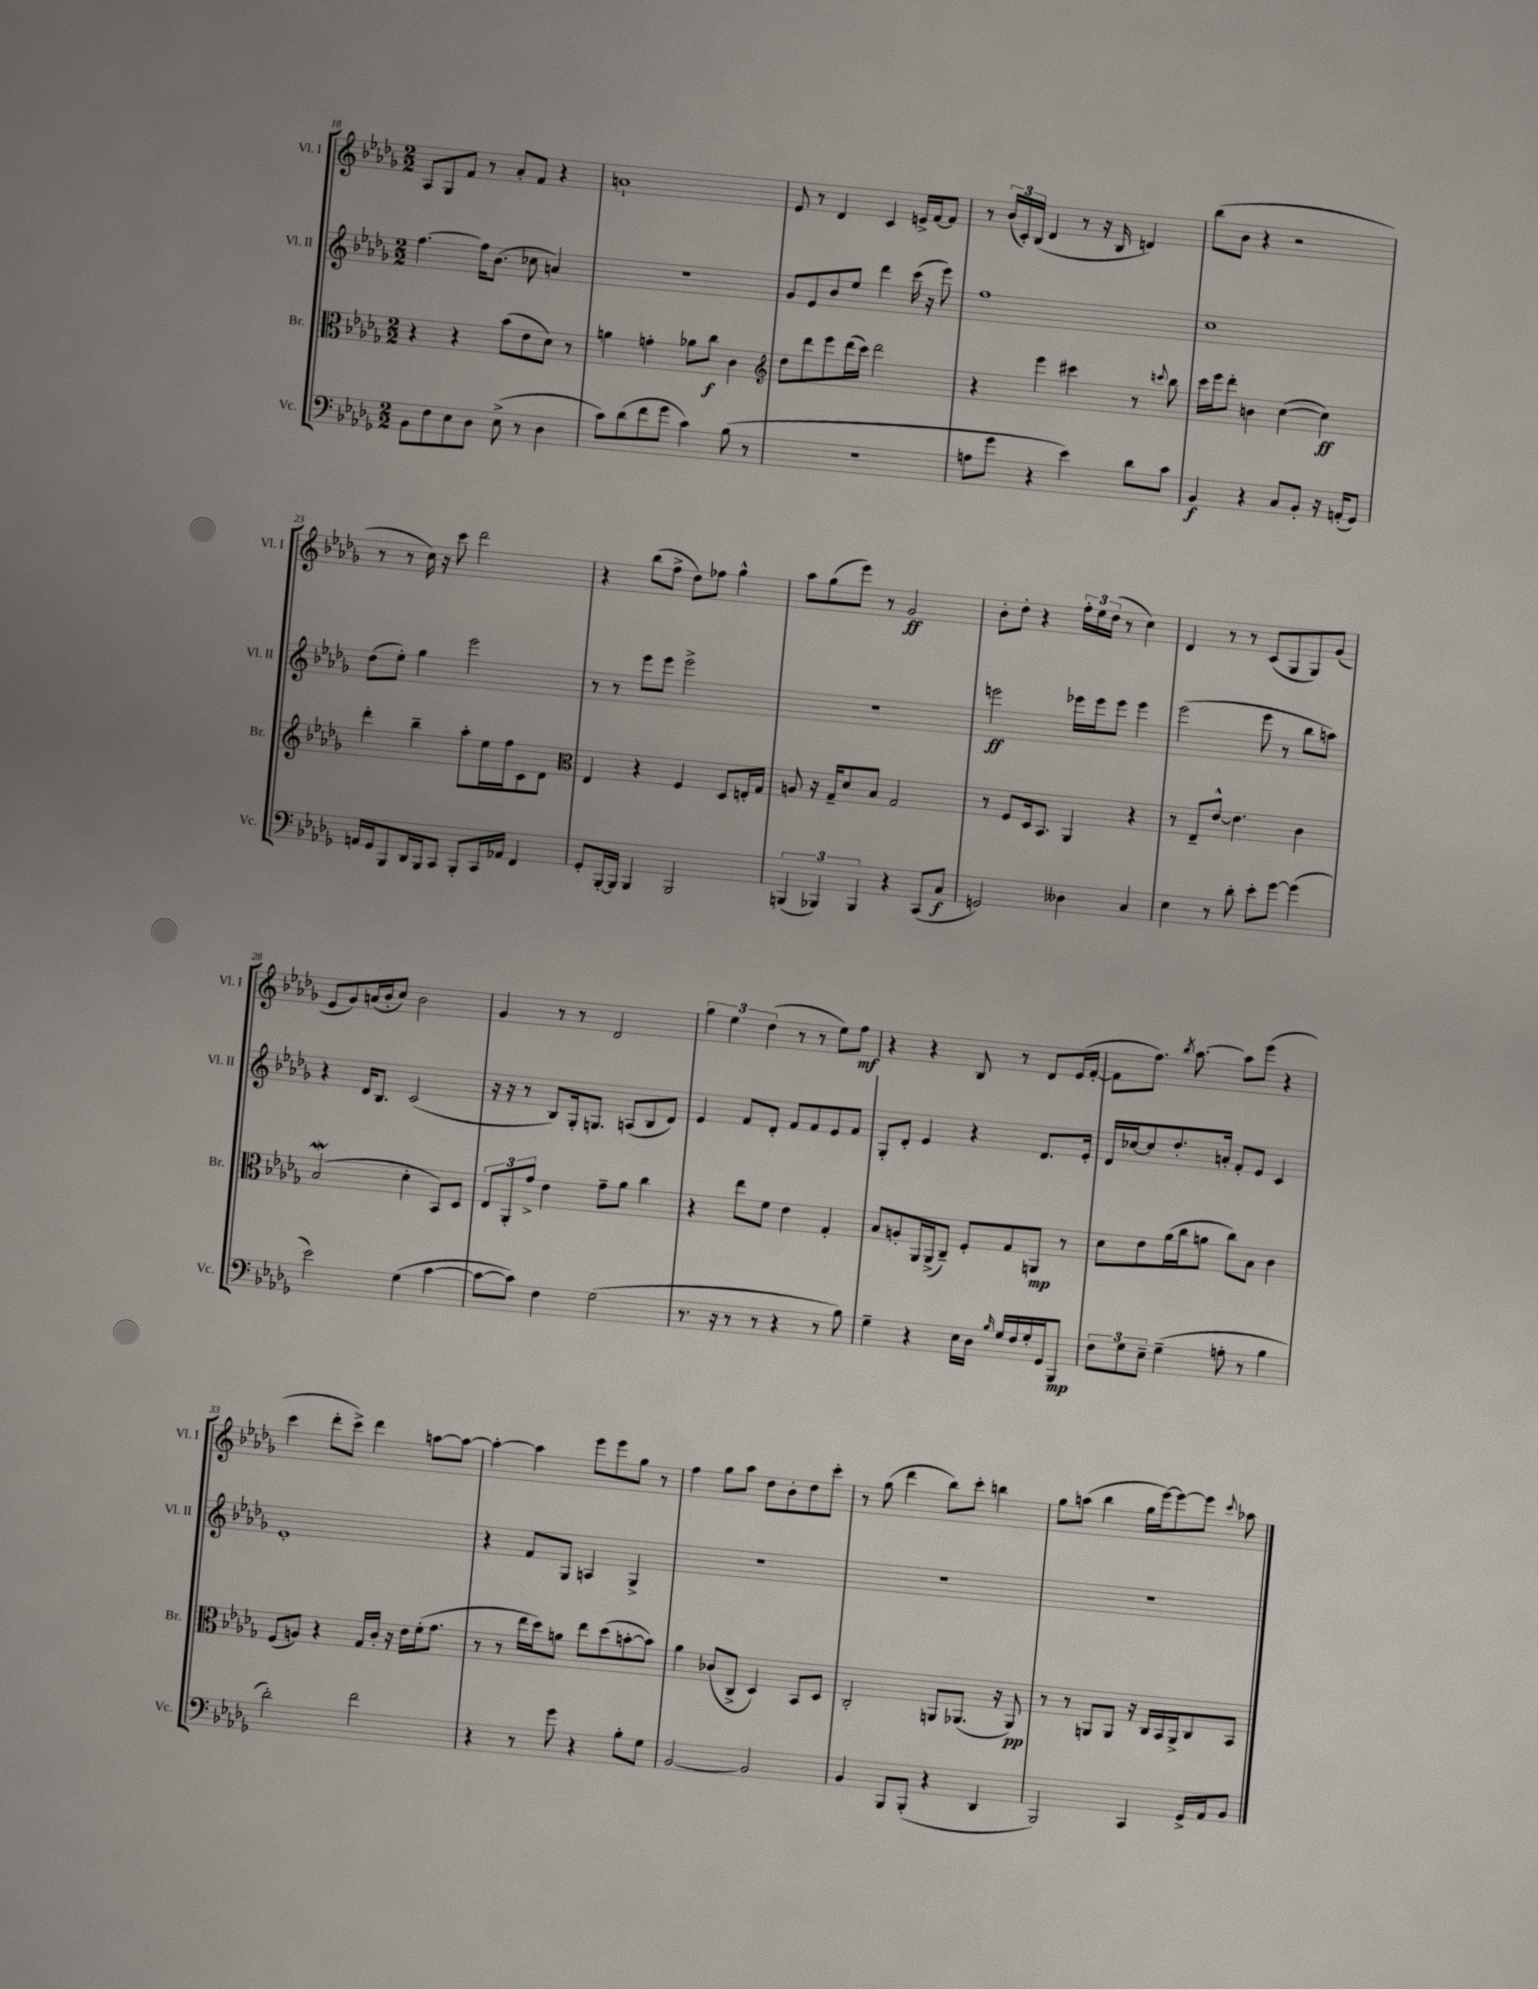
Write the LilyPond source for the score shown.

<<
\new StaffGroup <<
\new Staff = "s0" \with { instrumentName = "Vl. I" shortInstrumentName = "Vl. I" } {
    \clef treble \key des \major \numericTimeSignature \time 2/2
    \autoBeamOff aes8[ ges8 f'8] r8 aes'8[-. f'8] r4 |
    a'1-! |
    ees'8 r8 des'4 c'4 e'16[-> f'16~ f'8] |
    r8 \tuplet 3/2 { bes'16[( c'16-.) bes16]( } des'4 r8 r16 bes16 d'4) |
    bes''8[( bes'8] r4 r2 |
    r8 r8 c''16) r16 c'''8 des'''2 |
    r4 bes''8[( f''8]-> des''8[) fes''8] ges''4-^ |
    aes''8[ ges''8( ees'''8]) r8 ges'2\ff |
    bes'8[-. des''8]-. r4 \tuplet 3/2 { f''16[-. ees''16 des''16]( } r8 c''4) |
    des'4 r8 r8 c'8[( ges8 ges8) ges'8]( |
    ees'8[ ges'8) a'16( bes'16-. c''8]) bes'2 |
    ges'4 r8 r8 des'2 |
    \tuplet 3/2 { ges''4 ees''4 des''4( } r8 r8 ees''8[) f''8]\mf |
    r4 r4 bes8 r8 des'8[ ees'16( f'16]~-. |
    f'8[ f''8.]) \acciaccatura { bes''8 } aes''8.~ aes''8[ ees'''8]( r4 |
    c'''4 des'''8[-. c'''8]->) des'''4 a''8[~ a''8]~ |
    a''4~-. a''4 ees'''8[ ees'''8 ges''8] r8 |
    f''4 ges''8[ aes''8] des''8[ bes'8-. des''8 c'''8]-. |
    r8 ges''8( des'''4 bes''8[) c'''8]-. b''4 |
    ges''8[ a''8]( bes''4 ges''16[ ees'''16~) ees'''8~ ees'''8] \appoggiatura { c'''8 } aes''8 \bar "|." |
}
\new Staff = "s1" \with { instrumentName = "Vl. II" shortInstrumentName = "Vl. II" } {
    \clef treble \key des \major \numericTimeSignature \time 2/2
    \autoBeamOff f''4.~ f''16[ bes'8.]( ces''8 a'4) |
    R1 |
    ges'8[ ees'8 bes'8 ees''8] des'''4 c'''16( r16 ees'''8) |
    f''1 |
    c''1 |
    des''8[( ees''8]-.) ges''4 ees'''2 |
    r8 r8 ees'''8[ ees'''8] ees'''2-> |
    R1 |
    e'''2\ff ees'''16[ ees'''16 ees'''8] ees'''4 |
    ees'''2( ees'''8 r8 bes''8[ a''8]) |
    r4 des'16[ bes8.] c'2( |
    r16 r16 r8 bes8[) ges16-. g8.] a8[( bes8 des'8]) |
    ees'4 f'8[ des'8]-. f'8[ f'8 ees'8 f'8] |
    ges8[-. des'8]-. ees'4 r4 des'8.[ ees'16]-. |
    des'16[ ces''16~ ces''8 des''8.-. a'16]-. f'8[-. ees'8] c'4 |
    ees'1-. |
    r4 f'8[ ges8] a4 ges4-> |
    R1 |
    R1 |
    R1 \bar "|." |
}
\new Staff = "s2" \with { instrumentName = "Br." shortInstrumentName = "Br." } {
    \clef alto \key des \major \numericTimeSignature \time 2/2
    \autoBeamOff r4 r4 bes'8[( ees'8 des'8]) r8 |
    a'4 g'4-. aes'8[ c''8]\f c'4 |
    \clef treble des''8[ des'''8 ees'''8 des'''16( c'''16]) des'''2 |
    r4 ees'''4 cis'''4 r8 \appoggiatura { c'''8 } bes''8 |
    c'''16[ ees'''16 des'''8]-. b'4 c''4~( c''4\ff) |
    des'''4-. bes''4-- aes''8[-. ees''16 f''16 c'8 des'8] |
    \clef alto ees4 r4 f4 des8[ e16-. ges16] |
    a8 r16 ges16[-- des'8 bes8] ges2 |
    r8 f8[ des16 bes,8.] aes,4 r4 |
    r8 ees8[-- ees'8]~-^ ees'4. c'4 |
    bes2\mordent( des'4-. bes,8[) des8] |
    \tuplet 3/2 { ees8[ aes,8-. ges'8]-> } ees'4 ges'8[-- aes'8] c''4 |
    r4 ees''8[ f'8] ees'4 ges4-. |
    bes8[ a8-. aes,16 aes,16->( c8]--) f8[-. ges8 a,8]\mp r8 |
    des'8[ ees'8 aes'16( c''16 a'8] c''8[) bes8] c'4 |
    f8[( a8]) r4 ges16[ c'16]-. r16 ees'16[ f'16-.( ges'8.] |
    r8 r8 ees''16[ des''16) a'8] ees''8[ des''8( b'8~-. b'8]) |
    aes'4 ces'8[( c8]-> des4) bes,8[ des8] |
    c2-. a,8[ aes,8.]( r16 aes,8\pp) |
    r8 r8 a,8[ a,8] r16 c16[ bes,16 a,16-> c8 bes,8] \bar "|." |
}
\new Staff = "s3" \with { instrumentName = "Vc." shortInstrumentName = "Vc." } {
    \clef bass \key des \major \numericTimeSignature \time 2/2
    \autoBeamOff bes,8[ f8 ees8 des8] ees8->( r8 des4 |
    c'8[) des'8( f'8 ges'8] c'4) bes8( r8 |
    r1 |
    a8[ ges'8] r4 ees'4) des'8[ c'8] |
    bes,4\f r4 c8[ bes,8]-. r16 a,16[-.( ges,8]) |
    a,16[ ges,16 bes,,8 des,16 bes,,16 c,8] bes,,8[-. c,16 aes,16] f,4 |
    ges,8[-. bes,,16~-. bes,,16] bes,,4 bes,,2 |
    \tuplet 3/2 { b,,4( bes,,4) bes,,4 } r4 c,8[( c8]\f |
    g,2) deses4 c4 |
    ees4 r8 des'8-. ees'8[-. ges'8]~ ges'4( |
    ees'2) ges4( c'4~ |
    c'8[~ c'8]) f4 ges2( |
    r8. r16 r8 r8 r4 r8 bes8) |
    ges4-- r4 ees16[ des16] \grace { bes16 } ges16[ f16 ges16-. ges,16 bes,,8]\mp |
    \tuplet 3/2 { f8[ ges8 ees8]-- } ges4--( a8-. r8 bes4 |
    des'2-.) f'2 |
    r4 r8 ges'8 r4 bes8[-. ges8] |
    bes,2~ bes,2 |
    bes,4 bes,,8[ bes,,8]-.( r4 des,4 |
    bes,,2) c,4 ges,16[-> aes,16 bes,8] \bar "|." |
}
>>
>>
\layout { \context { \Score currentBarNumber = #18 } }
